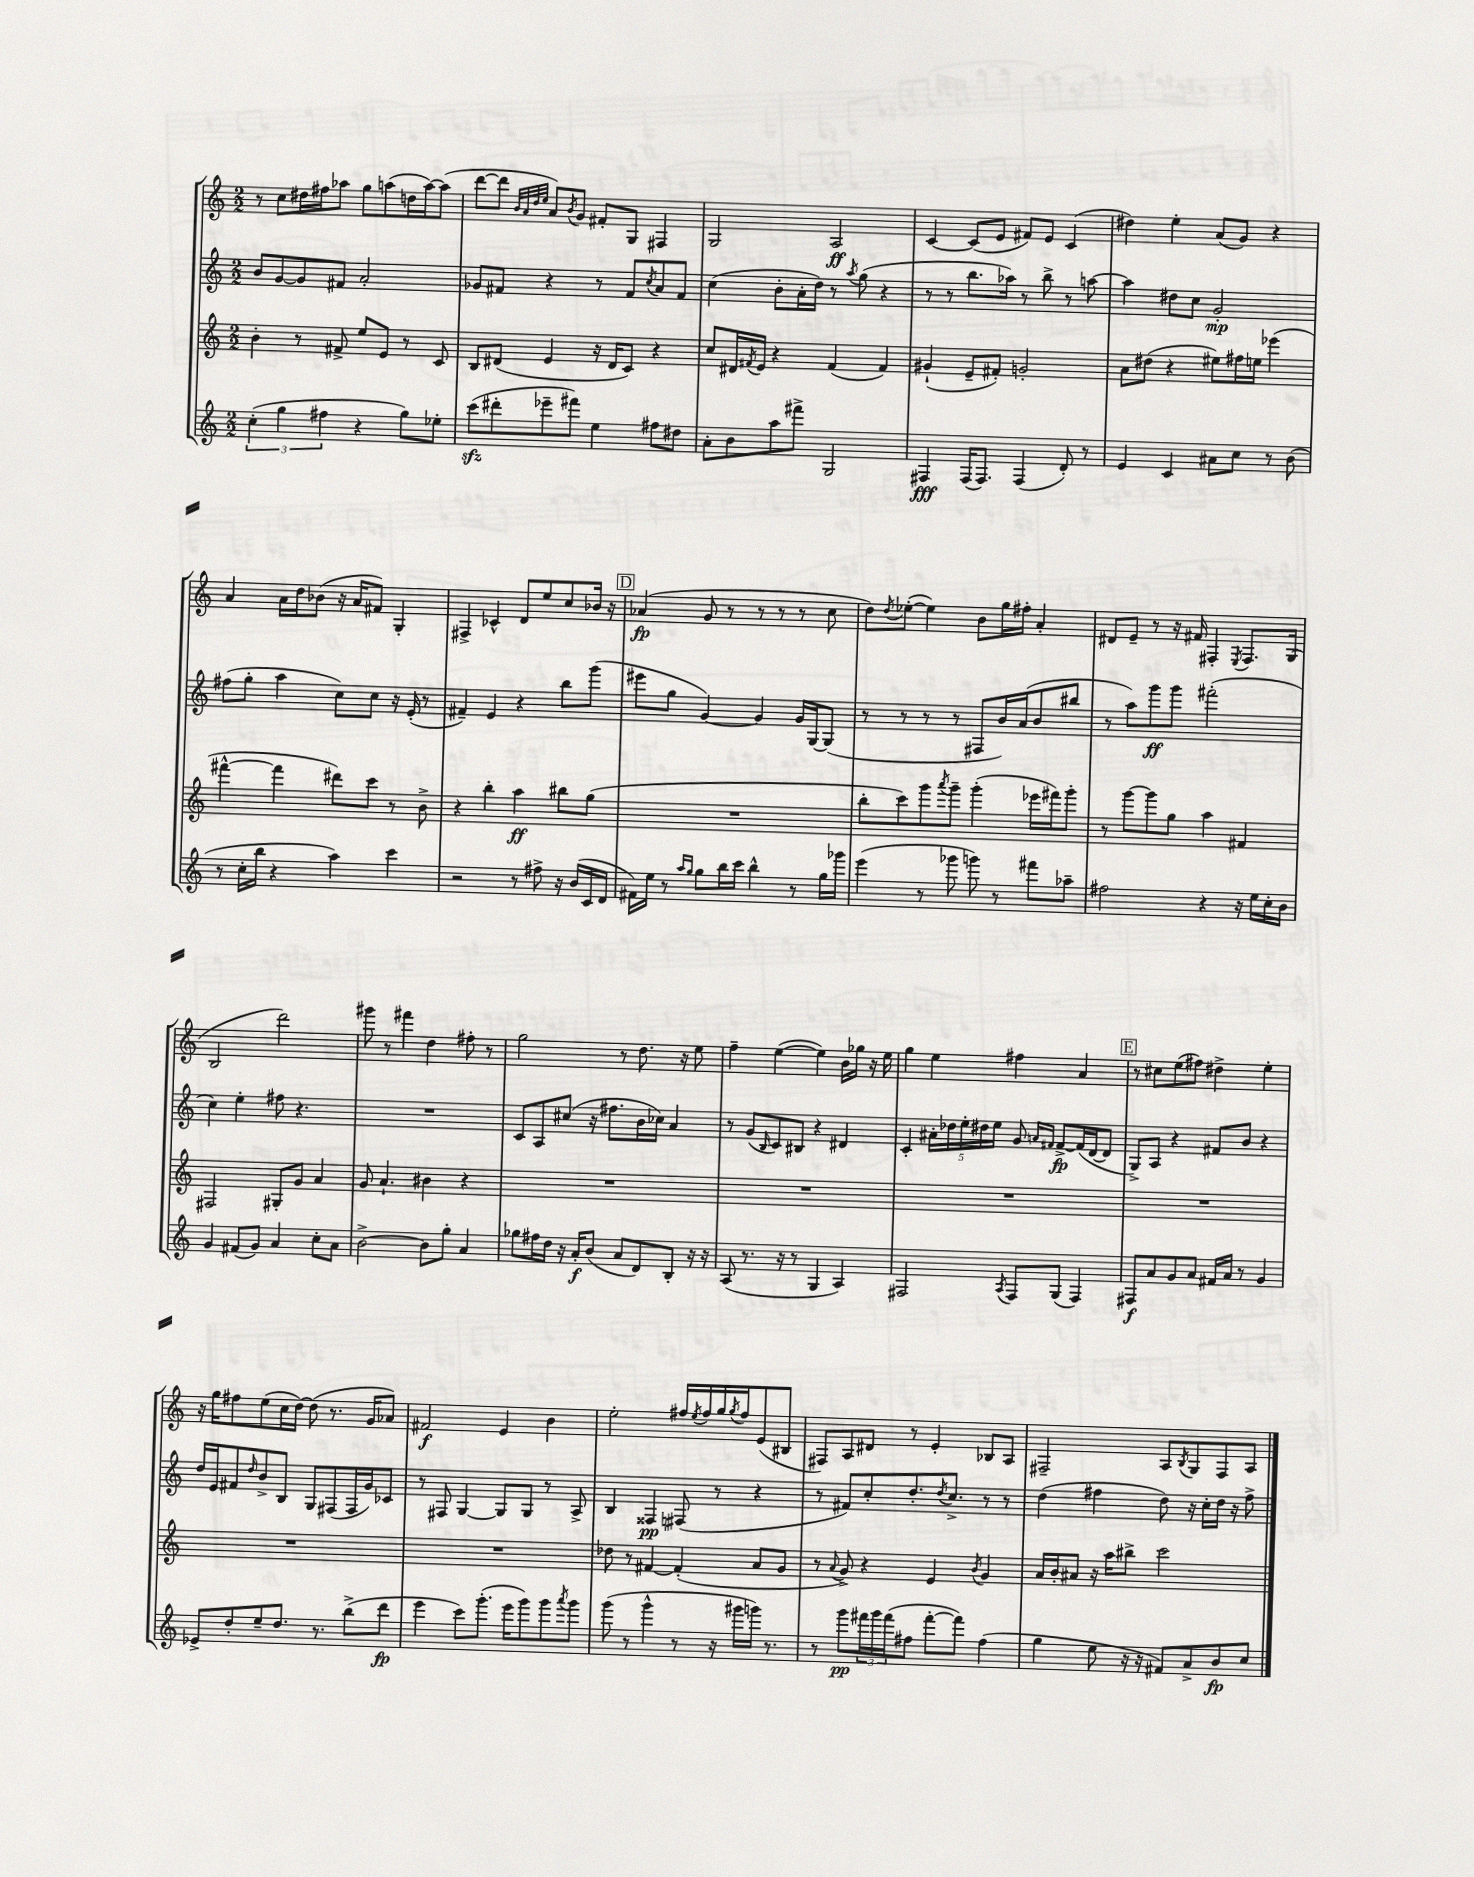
<<
\new StaffGroup <<
\new Staff = "s0" {
    \clef treble \key c \major \numericTimeSignature \time 2/2
    r8 c''8 dis''16 fis''16 aes''8 g''8 a''8( d''16 a''16~) a''8( |
    d'''8~ d'''8 \grace { b'32 a'32 d''32 e''32 } a'8) \acciaccatura { b'8 } g'8 fis'8-. g8 fis4 |
    g2 a2\ff |
    c'4~ c'8( e'8 fis'8) e'8 c'4( |
    dis''4) e''4-. a'8( g'8) r4 |
    a'4 a'16 d''16 bes'8( r16 a'16 fis'8) g4-. |
    fis4-> ces'4-^ d'8 e''8 c''8 bes'16 r16 |
    \mark \markup { \box "D" } aes'4\fp( g'8 r8 r8 r8 r8 c''8 |
    d''8) \acciaccatura { d''8 } ees''8~-.( ees''4) b'8 g''16 fis''16-. a'4-. |
    dis'8 e'8-- r8 r16 fis'16 fis4-. \acciaccatura { e8 } fis8. g16( |
    b2 d'''2) |
    gis'''8 r8 fis'''4 d''4 fis''8-. r8 |
    g''2 r8 d''8. r16 e''8 |
    f''4-- e''4~( e''4) b'16 ges''16 r16 e''16 |
    g''4 e''4 fis''4 a'4 |
    \mark \markup { \box "E" } r8 cis''8 e''8( fis''8) dis''4-> e''4-. |
    r16 g''16 fis''8 e''8( c''16 d''16~) d''8( r8. g'16 aes'8) |
    fis'2\f e'4 b'4 |
    e''2-. fis''16 \acciaccatura { e''8 } fis''16 g''16 \acciaccatura { g''8 } fis''16 e'8( bis8 |
    fis8) a8 dis'8 r8 e'4-. bes8 a8 |
    fis2-- a8 \acciaccatura { b8 } g8 fis8 a8 \bar "|." |
}
\new Staff = "s1" {
    \clef treble \key c \major \numericTimeSignature \time 2/2
    b'8 g'8~ g'8 fis'8 a'2-. |
    ges'8 fis'8 r4 r8 fis'8 \acciaccatura { c''8 } a'8 fis'8 |
    c''4( b'8-. a'16-. d''16) r8 \acciaccatura { a''8 } g''8( r4 |
    r8 r8 b''8. aes''16) r8 b''8-> r8 a''8~ |
    a''4 dis''8 c''8 g'2-.\mp |
    fis''8( g''8-. a''4 c''8) c''8 r16 e'16-.( r8 |
    fis'4--) e'4 r4 b''8 g'''8( |
    \mark \markup { \box "D" } eis'''8 g''8 g'4~) g'4 g'16 g16~ g8( |
    r8 r8 r8 r8 fis8 b'16) a'16( b'8 bis''8 |
    r8 a''8) g'''8\ff g'''8 fis'''2-.( |
    c''4) e''4-. fis''8 r4. |
    R1 |
    c'8 a8 cis''8( r16 fis''8. b'16 ces''16) a'4 |
    r8 g'8( \grace { b16 } c'8) bis8 r4 dis'4 |
    c'4-. \tuplet 5/4 { ais'16-. des''16 e''16-. dis''16 e''16 } g'8 \grace { a'16 fis'16 } fis'8~->\fp fis'16( d'16~ d'8 |
    \mark \markup { \box "E" } g8->) a8 r4 fis'8 b'8 r4 |
    d''16 e'16 fis'8 \grace { d''16 } b'8-> b8 g8 fis8( fis16 g'16) ces'8 |
    r8 fis8 g4~ g8 g8 r8 a8-> |
    b4 fisis4\pp fis8( r8 r4 |
    r8 fis'8) c''8-. d''8.-. \acciaccatura { d''8 } c''8.-> r8 r8 |
    d''4( fis''4 d''8) r16 c''16-. d''16 r16 fis''8-> \bar "|." |
}
\new Staff = "s2" {
    \clef treble \key c \major \numericTimeSignature \time 2/2
    b'4-. r8 fis'8-> e''8 e'8 r8 c'8 |
    b8 dis'8( e'4 r16 dis'16 c'8) r4 |
    c''8 dis'16 \acciaccatura { fis'8 } e'16 r4 fis'4( fis'4) |
    gis'4-!( e'8-- fis'8-.) g'2-. |
    a'8 dis''8( r4 eis''8) fis''16 e''16 ees'''4( |
    fis'''4~-^ fis'''4 dis'''8) c'''8 r8 b'8-> |
    r4 b''4-. a''4\ff bis''8 g''8( |
    \mark \markup { \box "D" } R1 |
    b''8-. c'''8) g'''8 \acciaccatura { a'''8 } g'''8-- g'''4-.( ees'''16 fis'''16) g'''8-. |
    r8 g'''8~ g'''8 g''8 a''4 fis'4 |
    fis2 gis8-. g'8 a'4 |
    g'8 a'4.-! bis'4 r4 |
    R1 |
    R1 |
    R1 |
    \mark \markup { \box "E" } R1 |
    R1 |
    R1 |
    des''8 r8 fis'4~ fis'4-.( a'8 g'8 |
    r8 \appoggiatura { a'8 } g'8->) r4 e'4 \acciaccatura { b'8 } g'4 |
    a'16 b'16-. ais'8 r16 a''16 bis''8-> c'''2 \bar "|." |
}
\new Staff = "s3" {
    \clef treble \key c \major \numericTimeSignature \time 2/2
    \tuplet 3/2 { c''4-.( g''4 fis''4 } r4 g''8) ees''8-. |
    c'''8\sfz( dis'''8-. ees'''8-- fis'''8) e''4 fis''8 dis''8 |
    a'8-. b'8 a''8 fis'''8-> g2 |
    fis4\fff fis16( fis8.) fis4( d'8-.) r8 |
    e'4 c'4 ais'8 c''8 r8 b'8( |
    r8 c''16-. b''16 r4 a''4) c'''4 |
    r2 r8 fis''8-> r16 b'16( c'16 d'16 |
    \mark \markup { \box "D" } fis'16) e''16 r8 \grace { a''16 g''16 } g''8 b''16 c'''16 b''4-^ r8 g''16 ges'''16 |
    e'''4( r8 ges'''8 g'''8) r8 fis'''8 aes''8-- |
    fis''2 r4 r16 e''16 c''16-. b'16 |
    g'4 fis'8( g'8) a'4 c''8-. a'8 |
    b'2~-> b'8 g''8-. a'4 |
    ges''8 fis''16 d''16 r16 a'16-.\f b'8( a'8 d'8) b8-. r16 r16 |
    a8( r8. r16 r8 g4 a4) |
    fis2 \acciaccatura { a8 } fis8 g8( fis4) |
    \mark \markup { \box "E" } fis8\f a'8 g'8 a'8 fis'16 a'16 r8 g'4 |
    ees'8-> d''8-. e''8-- d''8. r8. b''8->( d'''8\fp |
    e'''4 c'''8) g'''8.-.( e'''16 g'''8) g'''8 \acciaccatura { a'''8 } g'''8 |
    g'''8( r8 g'''4-^ r8 r16 gis'''16 g'''16) r8. |
    r8 g'''8\pp \tuplet 3/2 { fis'''16 g'''16 fis'''16( } fis''8 fis'''8~-. fis'''8) fis''4( |
    g''4 e''8 r16 r16 fis'8) a'8-> b'8\fp c''8 \bar "|." |
}
>>
>>
\layout { \context { \Score \remove "Bar_number_engraver" } }
